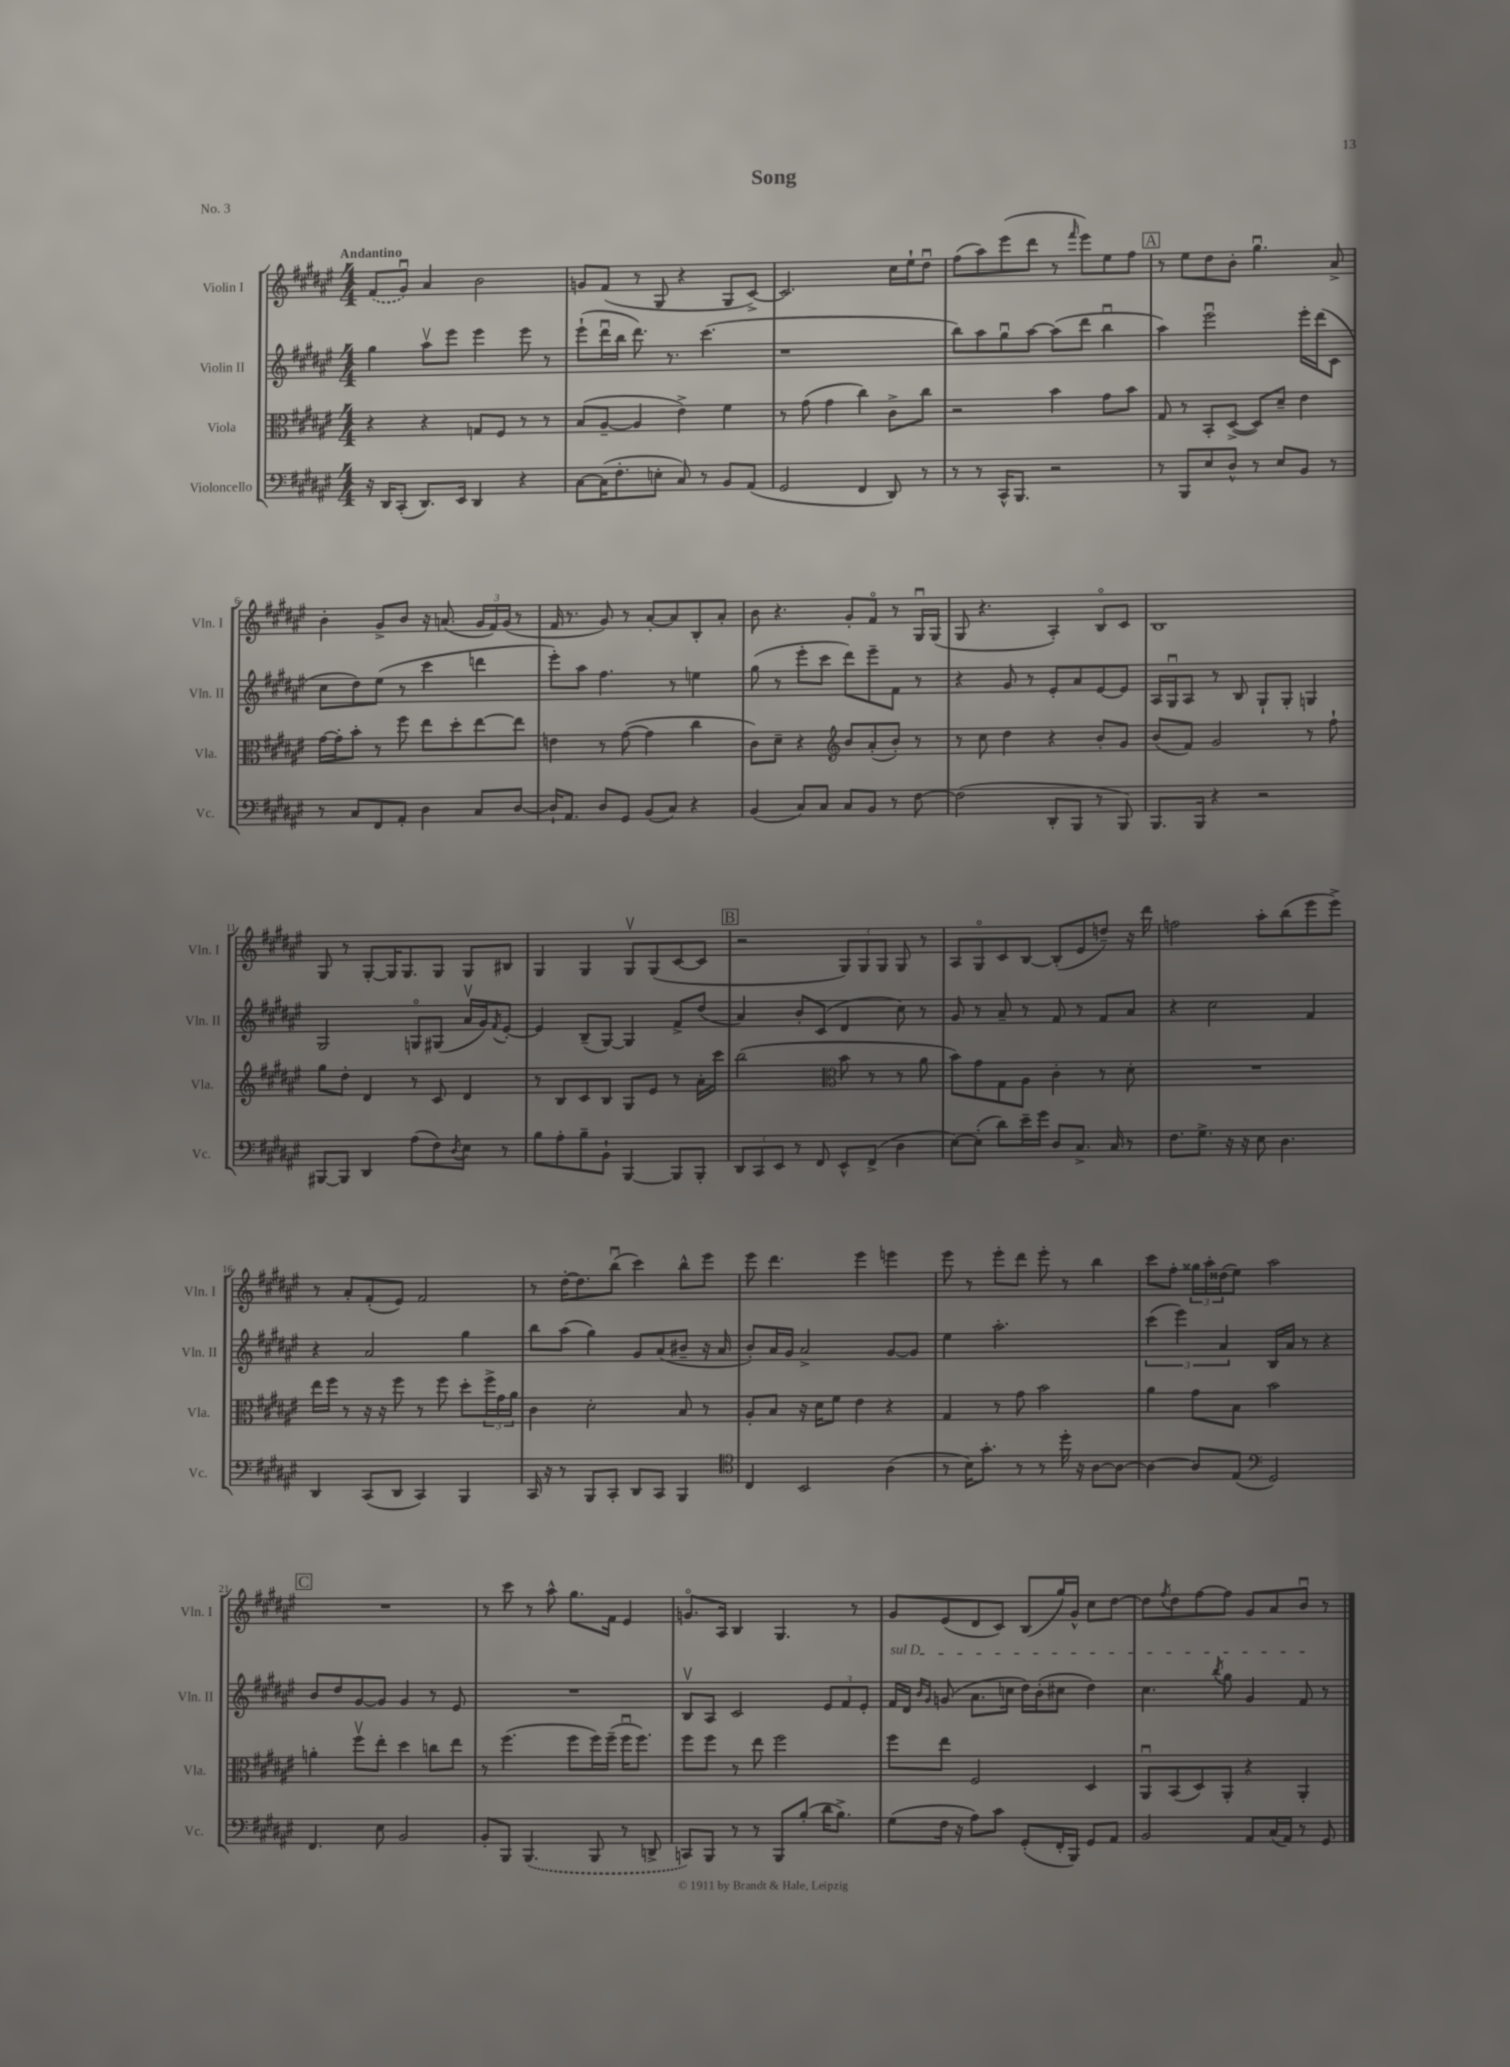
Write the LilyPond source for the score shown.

\header { title = "Song" piece = "No. 3" }
<<
\new StaffGroup <<
\new Staff = "s0" \with { instrumentName = "Violin I" shortInstrumentName = "Vln. I" } {
    \clef treble \key fis \major \numericTimeSignature \time 4/4 \tempo "Andantino"
    \once \slurDashed fis'8( gis'8\downbow) ais'4 b'2 |
    g'8 fis'8( r8 gis8 r4 gis8 cis'8~->) |
    cis'2. cis''16 eis''16-! dis''8\downbow |
    fis''8( ais''8) eis'''8( dis'''8 r8 \grace { fis'''16 } eis'''8) eis''8 fis''8 |
    \mark \markup { \box "A" } r8 eis''8 dis''8 b'8-. gis''4.\downbow ais'8-> |
    b'4-. gis'8-> b'8 r16 a'8.( \tuplet 3/2 { gis'16 fis'16) gis'16( } r8 |
    fis'16 r8. gis'8) r8 ais'8~-. ais'8 b8-. ais'8-. |
    b'8 r4. gis'8-. fis'8\flageolet r8 gis16\downbow gis16( |
    gis8 r4. ais4-.) b8\flageolet cis'8 |
    b1 |
    gis8 r8 gis8~-. gis16 gis8. gis8 gis8 bis8 |
    gis4 gis4 gis8\upbow gis8( cis'8~ cis'8 |
    \mark \markup { \box "B" } r2 \tuplet 3/2 { gis8) gis8 gis8 } gis8 r8 |
    ais8 gis8\flageolet cis'8 b8~ b8-.( eis'8 d''8--) r16 dis'''16 |
    f''2 ais''8-. b''8( eis'''8 eis'''8->) |
    r8 ais'8-. fis'8-.( eis'8) fis'2 |
    r8 dis''16~-. dis''8. b''8\downbow( cis'''4) b''8-^ eis'''8 |
    eis'''8 dis'''4. eis'''4 e'''4 |
    eis'''8 r8 eis'''8-. dis'''8 eis'''8-. r8 b''4 |
    cis'''8 fis''8-. \tuplet 3/2 { gisis''16 ais''16-. disis''16( } eis''8) ais''2 |
    \mark \markup { \box "C" } R1 |
    r8 cis'''8 r8 ais''8-^ gis''8. fis'16 eis'4 |
    g'8.\flageolet ais16 b4 gis4. r8 |
    gis'8 eis'8( dis'8 cis'8) b8( gis''16) gis'16-^ cis''8 dis''8~ |
    dis''8 \acciaccatura { fis''8 } dis''8 fis''8~ fis''8 gis'8 ais'8 b'8\downbow r8 \bar "|." |
}
\new Staff = "s1" \with { instrumentName = "Violin II" shortInstrumentName = "Vln. II" } {
    \clef treble \key fis \major \numericTimeSignature \time 4/4
    gis''4 ais''8\upbow eis'''8 eis'''4 eis'''8 r8 |
    eis'''8-!( dis'''16\downbow b''16 dis'''8.) r8. cis'''4.( |
    r1 |
    b''8) ais''8 gis''8\downbow ais''8~ ais''8( dis'''8 b''4\downbow |
    \mark \markup { \box "A" } ais''4) eis'''2\downbow eis'''16-. dis'''16( cis'8 |
    cis''8 dis''8) eis''8( r8 cis'''4 d'''4 |
    eis'''8-.) ais''8 fis''4. r8 e''4 |
    gis''8( r8 eis'''8-. cis'''8 dis'''8) eis'''8-- fis'8 r8 |
    r4 gis'8 r8 eis'8-. ais'8 eis'8~ eis'8 |
    ais16 gis16\downbow ais8 r8 b8 gis8-! gis8-. g4 |
    gis2 g8\flageolet gis8( ais'16\upbow gis'16) \acciaccatura { fis'8 } eis'8~-. |
    eis'4 b8--( gis8~) gis4 fis'8-> dis''8( |
    \mark \markup { \box "B" } ais'4) b'8-. cis'8( dis'4 cis''8) r8 |
    gis'8 r8 ais'8-- r8 fis'8 r8 fis'8 ais'8 |
    r4 cis''2 fis'4 |
    r4 ais'2 gis''4 |
    b''8 ais''8( gis''4) gis'8 ais'8( bis'8-- r16 ais'16 |
    b'8-.) ais'16 gis'16 ais'2-> gis'8~ gis'8 |
    eis''4 ais''2.-. |
    \tuplet 3/2 { cis'''4( eis'''4) ais'4 } b16 ais'16 r8 r4 |
    \mark \markup { \box "C" } b'8 dis''8 gis'8~ gis'8 gis'4 r8 eis'8 |
    R1 |
    b8\upbow ais8 cis'2 \tuplet 3/2 { eis'8 fis'8 eis'8-. } |
    \once \override TextSpanner.bound-details.left.text = \markup { \italic "sul D" } fis'16\startTextSpan dis'16 \grace { b'16 gis'16 } g'8( ais'8. c''16 dis''16) b'16-.( cis''8 dis''4) |
    cis''4. \acciaccatura { b''8 } gis''8 gis'4 fis'8\stopTextSpan r8 \bar "|." |
}
\new Staff = "s2" \with { instrumentName = "Viola" shortInstrumentName = "Vla." } {
    \clef alto \key fis \major \numericTimeSignature \time 4/4
    r4 r4 g8 fis8 r8 r8 |
    b8( ais8~-- ais4 eis'4->) fis'4 |
    r8 gis'8( gis'4 cis''4) cis'8-> cis''8 |
    r2 b'4 gis'8 b'8 |
    \mark \markup { \box "A" } gis8 r8 b,8-. dis8~->( dis8) dis'8-- eis'4 |
    gis'16~ gis'16-. b'8-. r8 fis''8 eis''8 dis''8-. eis''8~ eis''8 |
    e'4 r8 gis'8~( gis'4 cis''4 |
    cis'8) dis'8-- r4 \clef treble b'8 ais'8-.( b'8-.) r8 |
    r8 cis''8 dis''4 r4 b'8-. gis'8 |
    b'8( fis'8) gis'2 r8 fis''8-! |
    gis''8 dis''8-. dis'4 r8 cis'8 dis'4 |
    r8 b8 cis'8 b8 gis8 eis'8 r8 ais'16-. cis'''16 |
    \mark \markup { \box "B" } b''2( \clef alto b'8 r8 r8 ais'8 |
    b'8) gis'8 gis8 ais8 cis'4-. r8 dis'8-. |
    R1 |
    eis''16 fis''16 r8 r16 r16 fis''8 r8 fis''8 dis''8-. \tuplet 3/2 { fis''16-> gis'16 ais'16 } |
    cis'4 dis'2-. b8 r8 |
    ais8-. b8 r16 dis'16 fis'8 eis'4 r4 |
    gis4 r8 gis'8 b'2 |
    ais'4 gis'8 b8 b'2 |
    \mark \markup { \box "C" } a'4-. fis''8\upbow eis''8-. dis''4 c''8 eis''8 |
    r8 fis''4.( fis''8 fis''16) fis''16--( fis''16\downbow fis''8.) |
    fis''8 fis''8 r8 eis''8 fis''2 |
    fis''8 eis''8 fis2 dis4 |
    ais,8\downbow b,8( dis8) ais,8-. r4 ais,4-. \bar "|." |
}
\new Staff = "s3" \with { instrumentName = "Violoncello" shortInstrumentName = "Vc." } {
    \clef bass \key fis \major \numericTimeSignature \time 4/4
    r16 dis,16 cis,8-.( dis,8.) eis,16 dis,4 r4 |
    cis8~ cis16( fis8.-. e8-. cis8) r8 b,8 ais,8( |
    gis,2 fis,4 dis,8) r8 |
    r8 r8 cis,16-^ b,,8. r2 |
    \mark \markup { \box "A" } r8 b,,8 eis8 dis8-^ r8 eis8 b,8 r8 |
    r8 cis8 fis,8 ais,8-. dis4 cis8 dis8~ |
    dis16-! ais,8. dis8 gis,8 b,8( cis8) r4 |
    b,4( cis8) cis8 cis8 b,8 r8 fis8~ |
    fis2( dis,8-. b,,8 r8 b,,8) |
    b,,8. b,,16 r4 r2 |
    bis,,8~ bis,,8 dis,4 ais8( fis8) \acciaccatura { dis8 } eis8 r8 |
    b8 ais8-. b8-- b,8-! b,,4~ b,,8 b,,8-. |
    \mark \markup { \box "B" } \tuplet 3/2 { dis,8 cis,8 eis,8 } r8 fis,8 eis,8-^ fis,8->( dis4 |
    eis8~) eis8-.( dis'8) eis'16-- gis'16 dis8 cis8.-> cis16 r8 |
    fis8. gis8.-> r16 r16 eis8 dis4. |
    dis,4 cis,8( dis,8 cis,4) b,,4 |
    cis,16 r16 r8 b,,8 cis,8-. dis,8 cis,8 b,,4 |
    \clef tenor cis4 b,2 ais4( |
    r8 b16) gis'8.-. r8 r8 dis''16-. r16 ais8~ ais8~ |
    ais4~ ais8 eis8( \clef bass gis,2) |
    \mark \markup { \box "C" } fis,4. eis8 b,2 |
    b,8-. b,,8 \once \slurDashed b,,4.( b,,8 r8 d,8-> |
    c,8) b,,8 r8 r8 b,,8 b8-.( dis'16 b8.->) |
    gis8( fis16 r16 ais8) cis'8 gis,8-.( fis,16-. b,,16) gis,8 ais,8 |
    b,2 ais,8 cis16( ais,16) r8 gis,8 \bar "|." |
}
>>
>>
